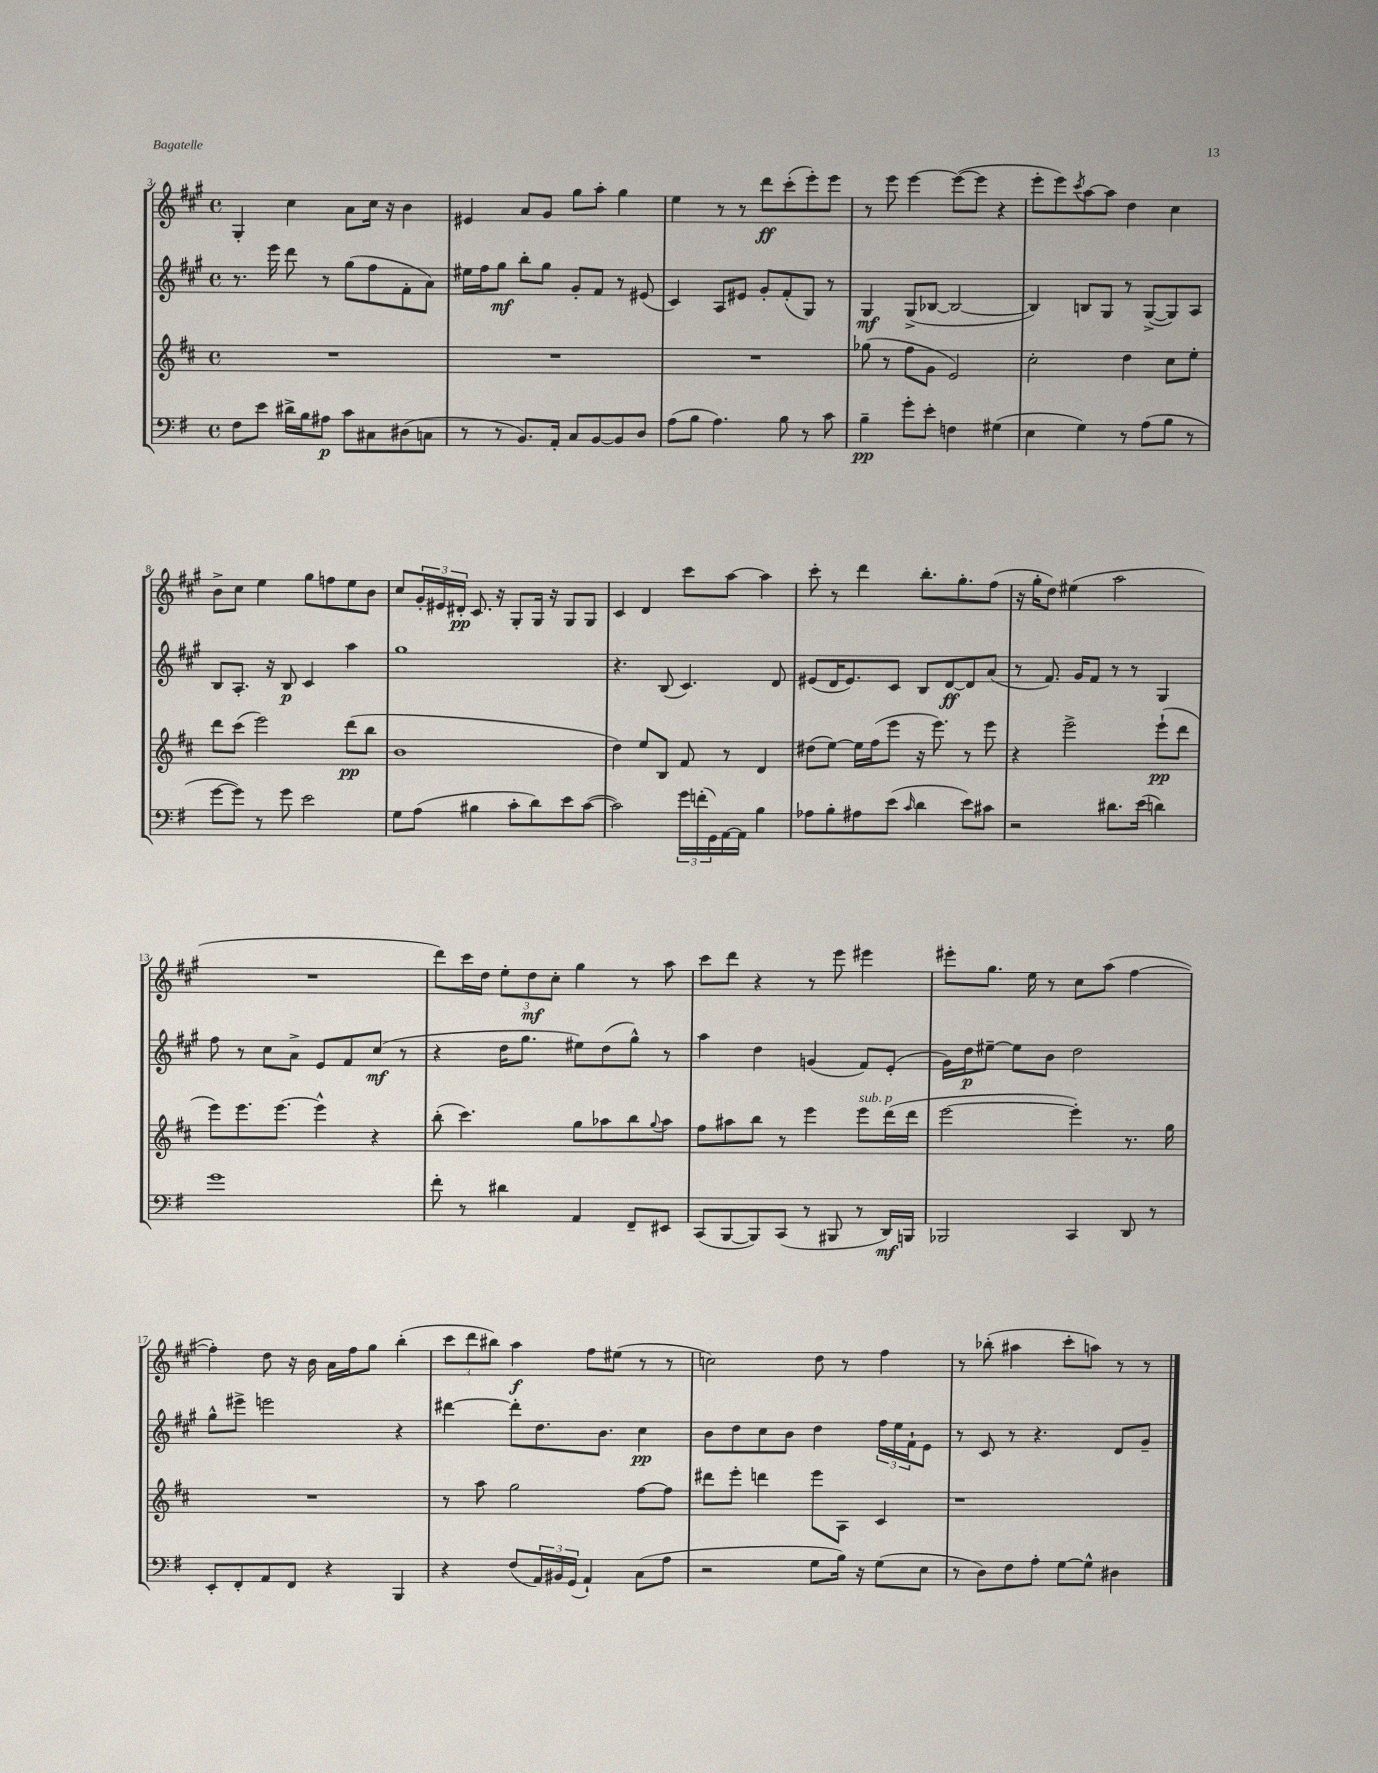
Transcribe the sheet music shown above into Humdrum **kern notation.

**kern	**kern	**kern	**kern
*staff4	*staff3	*staff2	*staff1
*clefF4	*clefG2	*clefG2	*clefG2
*k[f#]	*k[f#c#]	*k[f#c#g#]	*k[f#c#g#]
*M4/4	*M4/4	*M4/4	*M4/4
*met(c)	*met(c)	*met(c)	*met(c)
8F#\L	1r	8.r	4G#'/
8e\J	.	.	.
.	.	16eee\	.
16d#^\LL	.	8ddd\	4cc#\
16B\J	.	.	.
8A#\J	.	8r	.
8c\L	.	(8gg#\L	8a\L
8C#\	.	8ff#\	16cc#\Jk
.	.	.	16r
(8D#\	.	8f#'\	4b\
8C\J	.	8a\J)	.
=	=	=	=
8r	1r	16ee#\LL	4e#/
.	.	16ff#\J	.
8r	.	8gg#\J	.
8.BB/L)	.	8bb'\L	8a/L
.	.	8gg#\J	8g#/J
16AA'/Jk	.	.	.
8C/L	.	8g#'/L	8gg#\L
[8BB/	.	8f#/J	8aa'\J
8BB/]	.	8r	4gg#\
8D/J	.	(8e#/	.
=	=	=	=
(8A\L	1r	4c#/)	4ee\
8B\J	.	.	.
4.A\)	.	8A/L	8r
.	.	8e#/J	8r
.	.	8g#'/L	8ddd\L
8B\	.	(8f#'/	(8ccc#'\
8r	.	8G#/J)	8eee'\)
8c\	.	8r	8eee\J
=	=	=	=
4B~\	(8gg-\	4G#/	8r
.	8r	.	8eee\
8g'\L	8ff#\L	(8G#^/L	[4eee\
8e'\J	8g\J	[8B-/J	.
4F\	2e/)	2B-/_	(8eee\_L
.	.	.	8eee\]J
(4G#\	.	.	4r
=	=	=	=
4E\	2cc#'\	4B-/])	8eee'\L
.	.	.	8eee\)
.	.	.	8qccc#/
4G\)	.	8B/L	[8aa\
.	.	8G#/J	8aa\]J
8r	4dd\	8r	4dd\
(8A\L	.	([8G#^/L	.
8B\J	8cc#\L	8G#/])	4cc#\
8r	8ee'\J	8A/J	.
=	=	=	=
[8g\L	8ddd\L	8B/L	8b^\L
8g\]J)	(8ccc#\J	8.A'/J	8cc#\J
8r	2eee\)	.	4ee\
.	.	16r	.
8g\	.	8B/	.
2e\	.	4c#/	8gg#\L
.	.	.	8ff\
.	(8ddd\L	4aa\	8ee\
.	8bb\J	.	8b\J
=	=	=	=
8G\L	1b	1gg#	8cc#/L
(8A\J	.	.	24g#'/L
.	.	.	24e#/
.	.	.	24d#'/JJ
4B#\	.	.	8.c#/
.	.	.	16r
8c'\L	.	.	8G#'/L
8d\)	.	.	16G#/Jk
.	.	.	16r
8e\	.	.	8G#/L
([8c\J	.	.	8G#/J
=	=	=	=
2c\])	4dd\)	4.r	4c#/
.	8ee/L	.	4d/
.	8B/J	(8B/	.
24g\LL	8f#/	4.c#/)	8ccc#\L
(24f'\	.	.	.
24GG\)	.	.	.
[16AA\	8r	.	[8aa\J
16AA\]JJ	.	.	.
4B\	4d/	.	4aa\]
.	.	8d/	.
=	=	=	=
8A-\L	(8dd#\L	(8e#/L	8ccc#'\
8B'\	[8ee\J)	16d/K	8r
.	.	8.e#/)	.
8A#\	16ee\]LL	.	4ddd\
.	(16ff#\J	.	.
(8e\J	8eee\J	8c#/J	.
16qqc/	.	.	.
4d\	16r	8B/L	8.bb'\L
.	8.eee\)	.	.
.	.	[8d/	.
.	.	.	8.gg#'\
8e\L)	8r	8d/]	.
8c#\J	8eee\	(8a/J	(8ff#\J
=	=	=	=
2r	4r	8r	16r
.	.	.	16gg#'\LK
.	.	8.f#/)	8dd\J)
.	2eee^\	.	(4ee#\
.	.	16g#/LK	.
.	.	8f#/J	.
8.d#\L	.	8r	2aa\
.	.	8r	.
(16e\Jk	.	.	.
4d\)	(8eee`\L	4G#/	.
.	8ddd\J	.	.
=	=	=	=
1g	8eee\L)	8ff#\	1r
.	8.eee\	8r	.
.	.	8cc#\L	.
.	[8.eee\J	.	.
.	.	8a^\J	.
.	4eee^^\]	8e/L	.
.	.	8f#/	.
.	4r	(8cc#/J	.
.	.	8r	.
=	=	=	=
8f#'\	(8bb'\	4r	8ddd\L)
8r	4.ccc#\)	.	16ccc#\L
.	.	.	16dd\JJ
4d#\	.	16dd\LK	12ee'\L
.	.	8.gg#\J	.
.	.	.	12dd\
.	.	.	12cc#'\J
4AA/	8gg\L	8ee#\L)	4gg#\
.	8aa-\	(8dd\	.
8FF#~/L	8bb\	8gg#^^\J)	8r
.	8qqgg/	.	.
8EE#/J	8aa-\J	8r	8aa\
=	=	=	=
(8CC/L	8ff#\L	4aa\	8ccc#\L
[8BBB/	8aa#\	.	8ddd\J
8BBB/])	8bb\J	4dd\	4r
(8CC/J	8r	.	.
8r	4eee\	(4g/	8r
8BBB#/	.	.	8eee\
8r	8eee\L	8f#/L)	4eee#\
16DD/LL)	(16ddd\L	(8e'/J	.
16BBB/JJ	16ddd\JJ	.	.
=	=	=	=
2BBB-/	[2eee\	16g#\LL)	8eee#'\L
.	.	16dd\J	.
.	.	[8ee#~\J	8.gg#\J
.	.	8ee#\]L	.
.	.	.	16ee\
.	.	8b\J	8r
4CC/	4eee'\])	2dd\	8cc#\L
.	.	.	(8aa\J
8DD/	8.r	.	[4ff#\
8r	.	.	.
.	16gg\	.	.
=	=	=	=
8EE'/L	1r	8gg#^^\L	4ff#'\])
8FF#'/	.	8eee#^\J	.
8AA/	.	2eee\	8dd\
8FF#/J	.	.	16r
.	.	.	16b\
4r	.	.	16a\LL
.	.	.	16ff#\J
.	.	.	8gg#\J
4BBB/	.	4r	(4bb'\
=	=	=	=
4r	8r	[4ddd#\	12ccc#\L
.	.	.	12ddd\
.	8aa\	.	.
.	.	.	12bb#\J)
(8F#/L	2gg\	8ddd#'\]L	4aa\
24AA/L)	.	8.dd\	.
24BB#/	.	.	.
(24GG/JJ	.	.	.
4AA`/)	.	.	8ff#\L
.	.	8.b\J	.
.	.	.	(8ee#\J
(8C\L	[8ff#\L	4cc#\	8r
8A\J	8ff#\]J	.	8r
=	=	=	=
2r	8ddd#\L	8b\L	2cc\)
.	8eee'\J	8dd\	.
.	4ddd\	8cc#\	.
.	.	8b\J	.
8G\L	8eee\L	4dd\	8dd\
16B\Jk)	8A\J	.	8r
16r	.	.	.
(8G\L	4c#/	24ff#\LL	4ff#\
.	.	24ee\	.
.	.	24f#`\J	.
8E\J	.	8e\J	.
=	=	=	=
8r	1r	8r	8r
8D\L)	.	8c#/	(8bb-'\
8F#\	.	8r	4aa#\
8A'\J	.	4.r	.
[8G\L	.	.	8ccc#'\L
8G^^\]J	.	.	8aa\J)
4D#\	.	8d/L	8r
.	.	8g#~/J	8r
==	==	==	==
*-	*-	*-	*-
